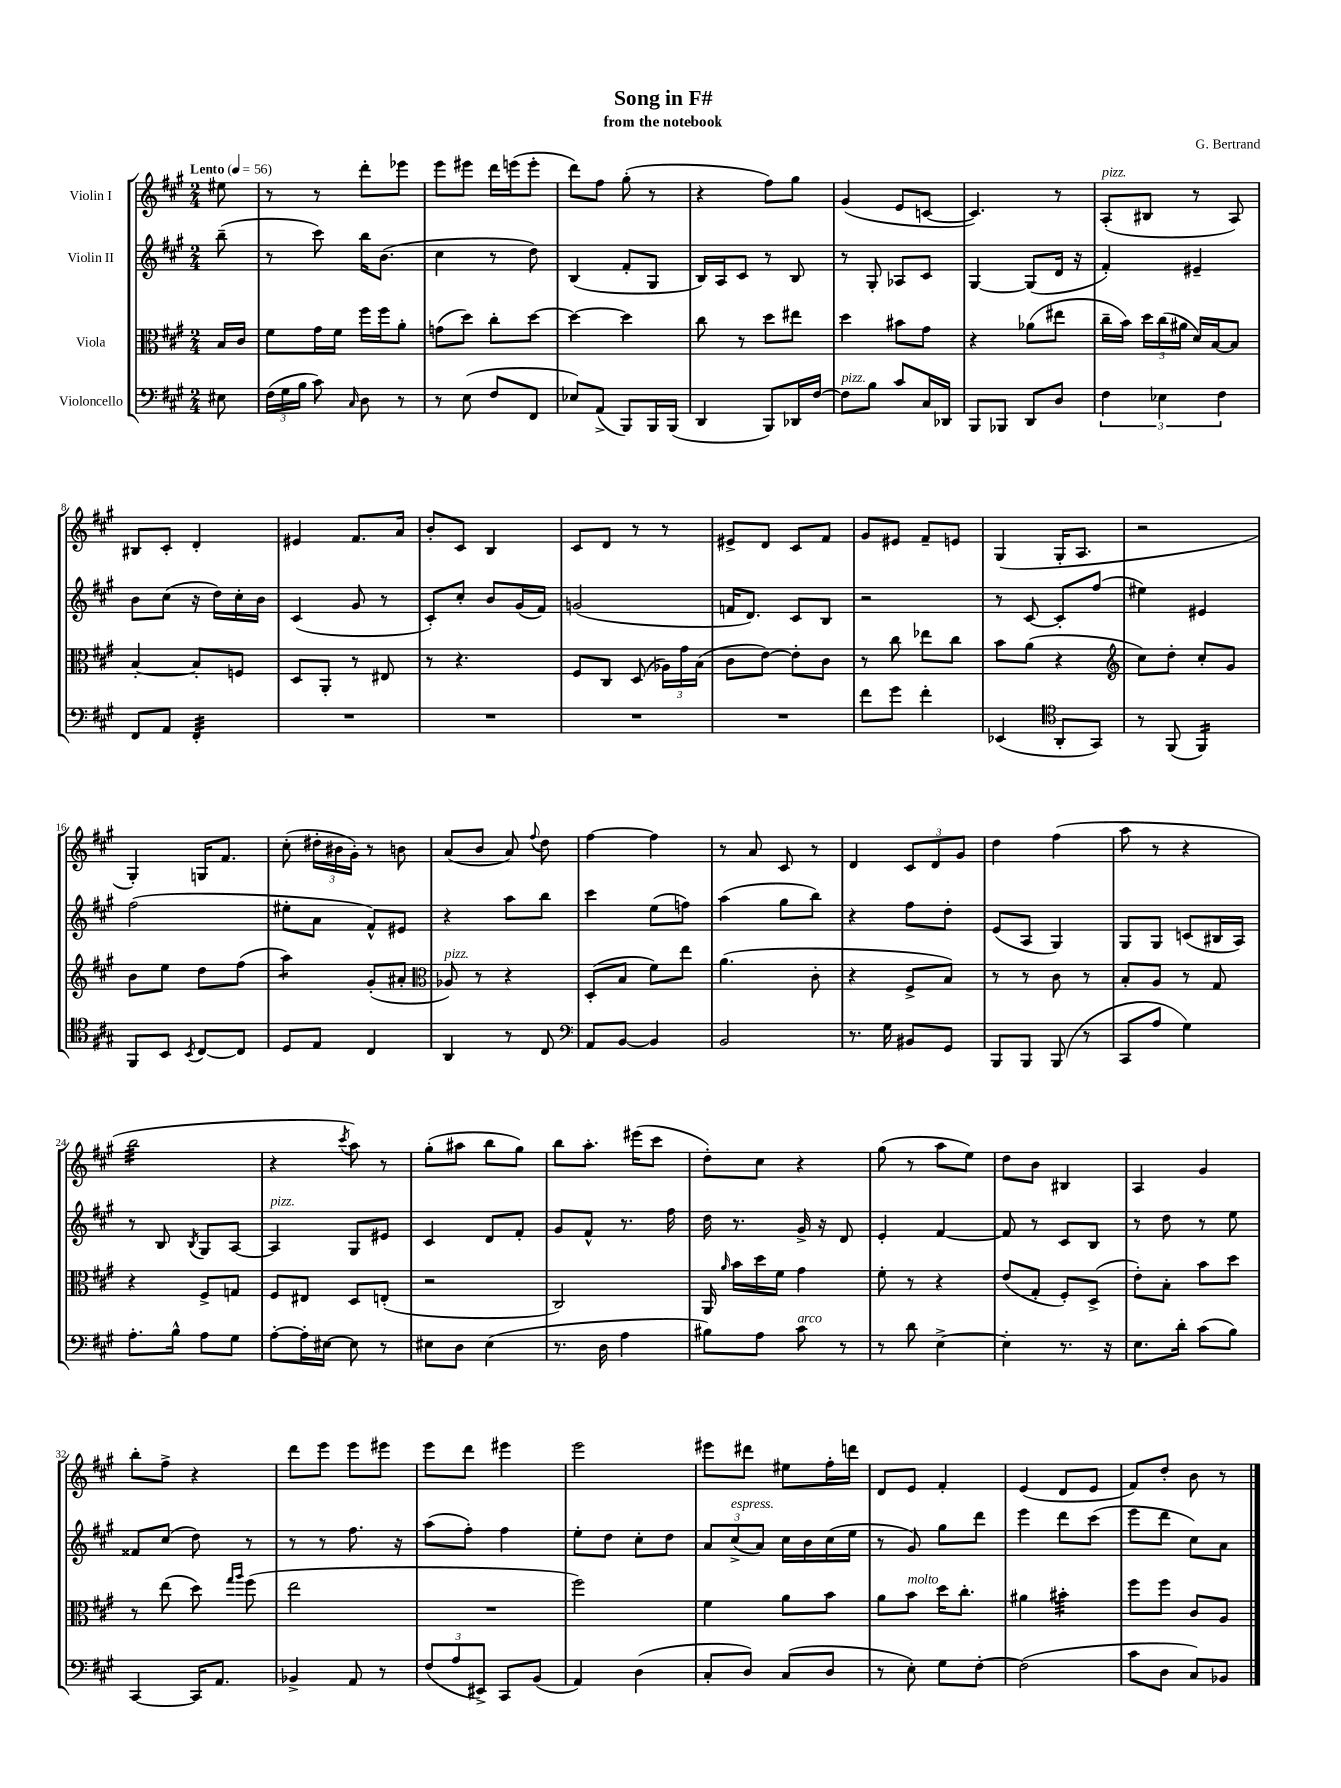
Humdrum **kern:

**kern	**kern	**kern	**kern
*staff4	*staff3	*staff2	*staff1
*clefF4	*clefC3	*clefG2	*clefG2
*k[f#c#g#]	*k[f#c#g#]	*k[f#c#g#]	*k[f#c#g#]
*M2/4	*M2/4	*M2/4	*M2/4
*MM56	*MM56	*MM56	*MM56
8E#	16B	(8bb~	8ee#
.	16c#	.	.
=	=	=	=
(24F#	8f#	8r	8r
24G#	.	.	.
24B	.	.	.
8c#)	16g#	8ccc#)	8r
.	16f#	.	.
16qqC#	.	.	.
8D	16ff#	16bb	8ddd'
.	16ff#	(8.b	.
8r	8a'	.	8eee-
=	=	=	=
8r	(8g	4cc#	8eee
(8E	8dd)	.	8eee#
8F#	8cc#'	8r	16ddd
.	.	.	(16eee
8FF#	[8dd	8dd)	8eee'
=	=	=	=
8E-)	4dd_	(4B	8ddd)
(8AA^	.	.	8ff#
8BBB)	4dd]	8f#'	(8gg#'
16BBB	.	8G#	8r
(16BBB	.	.	.
=	=	=	=
4DD	8cc#	16B)	4r
.	.	16A	.
.	8r	8c#	.
8BBB)	8dd	8r	8ff#)
16DD-	8ee#	8B	8gg#
[16F#	.	.	.
=	=	=	=
8F#]	4dd	8r	(4g#
8B	.	8G#'	.
8c#	8b#	8A-	8e
16C#	8g#	8c#	[8c
16DD-	.	.	.
=	=	=	=
8BBB	4r	[4G#	4.c])
8BBB-	.	.	.
8DD	(8a-	(8G#]	.
8D	8ee#	16d	8r
.	.	16r	.
=	=	=	=
6F#	16cc#~	4f#')	(8A'
.	16b)	.	.
.	24dd	.	8B#
6E-	(24cc#	.	.
.	24a#	.	.
.	16d)	4e#~	8r
.	[16B	.	.
6F#	.	.	.
.	8B]	.	8A)
=	=	=	=
8FF#	[4B'	8b	8B#
8AA	.	(8cc#	8c#'
4FF#'	8B']	16r	4d'
.	.	16dd)	.
.	8F	16cc#'	.
.	.	16b	.
=	=	=	=
2r	8D	(4c#	4e#
.	8AA'	.	.
.	8r	8g#	8.f#
.	8E#	8r	.
.	.	.	16a
=	=	=	=
2r	8r	8c#')	8b'
.	4.r	8cc#'	8c#
.	.	8b	4B
.	.	(16g#	.
.	.	16f#)	.
=	=	=	=
2r	8F#	(2g	8c#
.	8C#	.	8d
.	(8D	.	8r
.	24A-)	.	8r
.	24g#	.	.
.	(24B	.	.
=	=	=	=
2r	8c#	16f	8e#^
.	.	8.d)	.
.	[8e)	.	8d
.	8e']	8c#	8c#
.	8c#	8B	8f#
=	=	=	=
8f#	8r	2r	8g#
8g#	8cc#	.	8e#
4f#'	8ee-	.	8f#~
.	8cc#	.	8e
=	=	=	=
(4EE-	8b	8r	(4G#
.	(8a	[8c#	.
*clefC4	*	*	*
8AA'	4r	8c#']	16G#'
.	.	.	8.A
8GG#)	.	(8ff#	.
=	=	=	=
*	*clefG2	*	*
8r	8cc#)	4ee#)	2r
(8FF#	8dd'	.	.
4FF#)	8cc#'	4e#	.
.	8g#	.	.
=	=	=	=
8FF#	8b	(2ff#	4G#')
8BB	8ee	.	.
8qBB	.	.	.
[8C#	8dd	.	16G
.	.	.	8.f#
8C#]	(8ff#	.	.
=	=	=	=
8D	4aa)	8ee#'	(8cc#'
8E	.	8a	24dd#'
.	.	.	24b#
.	.	.	24g#')
4C#	(8g#'	8f#^^)	8r
.	8a#'	8e#	8b
=	=	=	=
*	*clefC3	*	*
4AA	8A-)	4r	(8a
.	8r	.	8b
8r	4r	8aa	8a)
.	.	.	8qqff#
8C#	.	8bb	8dd
=	=	=	=
*clefF4	*	*	*
8AA	(8D'	4ccc#	[4ff#
[8BB	8B	.	.
4BB]	8f#)	(8ee	4ff#]
.	8ee	8ff)	.
=	=	=	=
2BB	(4.a	(4aa	8r
.	.	.	8a
.	.	8gg#	8c#
.	8c#'	8bb)	8r
=	=	=	=
8.r	4r	4r	4d
16G#	.	.	.
8BB#	8F#^	8ff#	12c#
.	.	.	12d
8GG#	8B)	8dd'	.
.	.	.	12g#
=	=	=	=
8BBB	8r	(8e	4dd
8BBB	8r	8A	.
(8BBB	8c#	4G#)	(4ff#
8r	8r	.	.
=	=	=	=
8CC#	8B'	8G#	8aa
8A	8A	8G#	8r
4G#)	8r	(8c	4r
.	8G#	16B#	.
.	.	16A)	.
=	=	=	=
8.A'	4r	8r	2bb
.	.	8B	.
16B^^	.	.	.
.	.	8qB	.
8A	8F#^	8G#	.
8G#	8G	[8A	.
=	=	=	=
[8A'	8F#	4A]	4r
16A']	8E#	.	.
[16E#	.	.	.
.	.	.	8qccc#
8E#]	8D	8G#	8aa)
8r	(8E'	8e#	8r
=	=	=	=
8E#	2r	4c#	(8gg#'
8D	.	.	8aa#
(4E#	.	8d	8bb
.	.	8f#'	8gg#)
=	=	=	=
8.r	2C#)	8g#	8bb
.	.	8f#^^	8.aa'
16D	.	.	.
4A	.	8.r	.
.	.	.	(16eee#
.	.	.	8ccc#
.	.	16ff#	.
=	=	=	=
8B#)	16AA	16dd	8dd')
.	16qqa	.	.
.	16b	8.r	.
8A	16dd	.	8cc#
.	16f#	.	.
8c#	4g#	16g#^	4r
.	.	16r	.
8r	.	8d	.
=	=	=	=
8r	8f#'	4e'	(8gg#
8d	8r	.	8r
[4E^	4r	[4f#	8aa
.	.	.	8ee)
=	=	=	=
4E']	(8e	8f#]	8dd
.	8G#'	8r	8b
8.r	8F#')	8c#	4B#
.	(8D^	8B	.
16r	.	.	.
=	=	=	=
8.E	8e')	8r	4A
.	8B'	8dd	.
16d'	.	.	.
(8c#	8b	8r	4g#
8B)	8dd	8ee	.
=	=	=	=
[4CC#	8r	8f##	8bb'
.	(8ee	(8cc#	8ff#^
16CC#]	8dd)	8dd)	4r
8.AA	.	.	.
.	16qqgg#	.	.
.	16qqaa	.	.
.	(8ff#	8r	.
=	=	=	=
4BB-^	2ee	8r	8ddd
.	.	8r	8eee
8AA	.	8.ff#	8eee
8r	.	.	8eee#
.	.	16r	.
=	=	=	=
(12F#	2r	(8aa	8eee
12A	.	.	.
.	.	8ff#')	8ddd
12EE#^)	.	.	.
8CC#	.	4ff#	4eee#
(8BB	.	.	.
=	=	=	=
4AA)	2ff#)	8ee'	2eee
.	.	8dd	.
(4D	.	8cc#'	.
.	.	8dd	.
=	=	=	=
8C#'	4f#	12a	8eee#
.	.	(12cc#^	.
8D)	.	.	8ddd#
.	.	12a)	.
(8C#	8a	16cc#	8ee#
.	.	16b	.
8D	8b	(16cc#	16ff#'
.	.	16ee	16ddd
=	=	=	=
8r	8a	8r	8d
8E')	8b	8g#)	8e
8G#	16dd	8gg#	4f#'
.	8.cc#'	.	.
[8F#'	.	8ddd	.
=	=	=	=
(2F#]	4a#	4eee	(4e
.	4b#'	8ddd	8d
.	.	(8ccc#	8e
=	=	=	=
8c#	8ff#	8eee	8f#)
8D	8ff#	8ddd	8dd'
8C#)	8c#	8cc#)	8b
8BB-	8A	8a	8r
==	==	==	==
*-	*-	*-	*-
